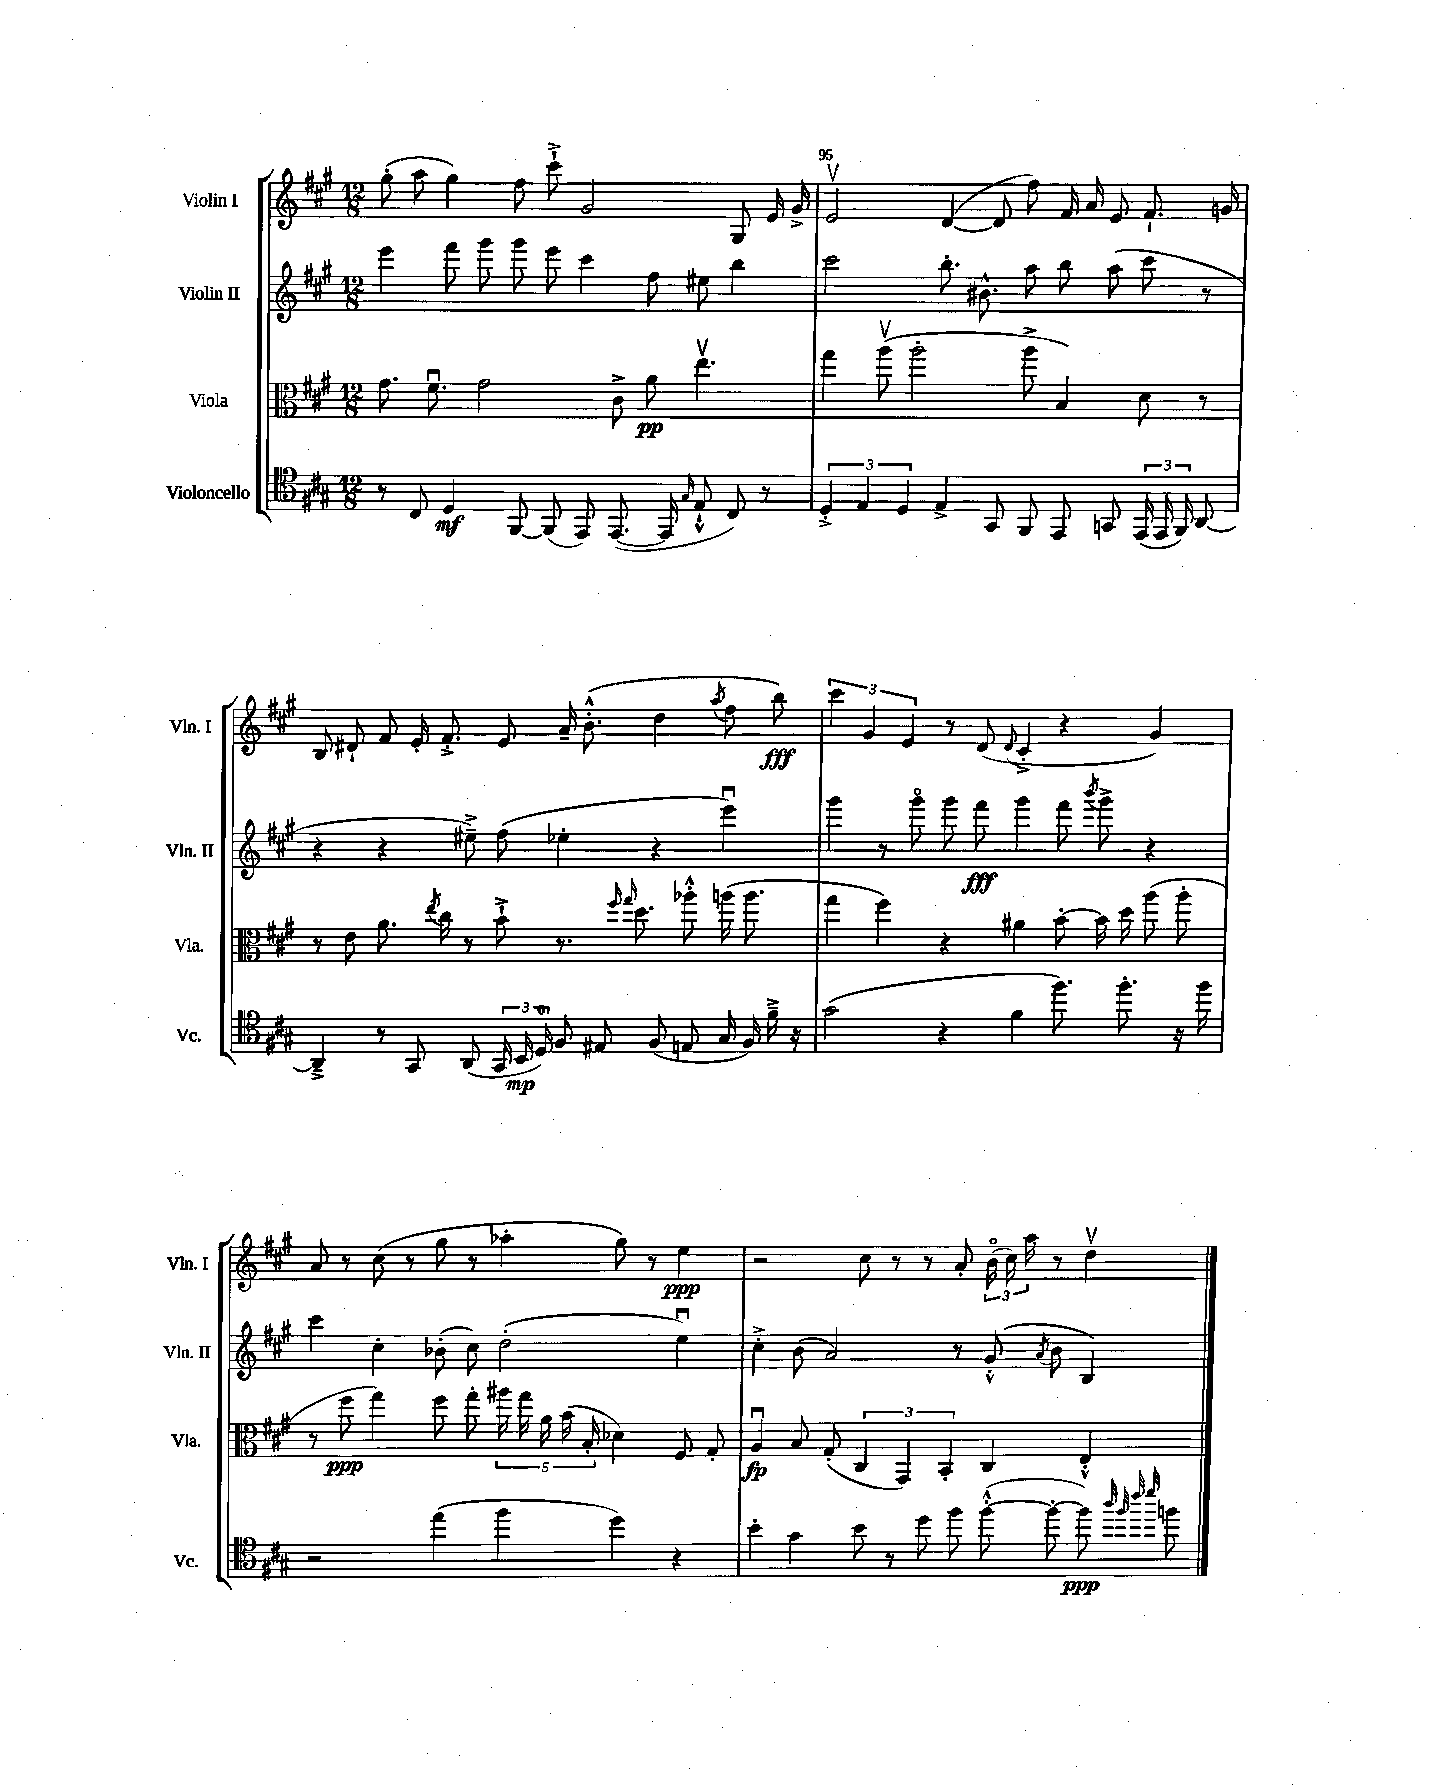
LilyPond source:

<<
\new StaffGroup <<
\new Staff = "s0" \with { instrumentName = "Violin I" shortInstrumentName = "Vln. I" } {
    \clef treble \key a \major \numericTimeSignature \time 12/8
    \autoBeamOff gis''8-.( a''8 gis''4) fis''8 cis'''8-!-> gis'2 gis8 e'16 gis'16-> |
    e'2\upbow d'4~( d'8 fis''8) fis'16 a'16 e'8 fis'8.-! g'16 |
    b8 dis'8-! fis'8 e'16-. fis'8.-.-> e'8 a'16-- b'8.-.-^( d''4 \acciaccatura { a''8 } fis''8 b''8\fff) |
    \tuplet 3/2 { cis'''4 gis'4 e'4 } r8 d'8( \appoggiatura { d'8 } cis'4-.-> r4 gis'4) |
    a'8 r8 cis''8( r8 gis''8 r8 aes''4-. gis''8) r8 e''4\ppp |
    r2 cis''8 r8 r8 a'8-. \tuplet 3/2 { b'16\flageolet( cis''16) a''16 } r8 d''4\upbow \bar "|." |
}
\new Staff = "s1" \with { instrumentName = "Violin II" shortInstrumentName = "Vln. II" } {
    \clef treble \key a \major \numericTimeSignature \time 12/8
    \autoBeamOff e'''4 fis'''8 gis'''8 gis'''8 e'''8 cis'''4 fis''8 eis''8 b''4 |
    cis'''2 b''8.-. bis'8.-^ a''8 b''8 a''8( cis'''8 r8 |
    r4 r4 eis''8--->) fis''8( ees''4-. r4 e'''4\downbow) |
    gis'''4 r8 gis'''8\flageolet gis'''8 fis'''8\fff gis'''4 fis'''8 \acciaccatura { b'''8 } gis'''8-> r4 |
    cis'''4 cis''4-. bes'8-.( cis''8) d''2-.( e''4\downbow) |
    cis''4-.-> b'8( a'2) r8 gis'8-.-^( \acciaccatura { a'8 } b'8 b4) \bar "|." |
}
\new Staff = "s2" \with { instrumentName = "Viola" shortInstrumentName = "Vla." } {
    \clef alto \key a \major \numericTimeSignature \time 12/8
    \autoBeamOff gis'8. fis'8.\downbow gis'2 cis'8-> a'8\pp e''4.\upbow |
    gis''4 a''8\upbow( a''2-. a''8-> b4) d'8 r8 |
    r8 e'8 a'8. \acciaccatura { e''8 } cis''16 r8 b'8-!-> r8. \grace { fis''16 gis''16 } d''8. aes''8-.-^ a''16( a''8. |
    gis''4 fis''4) r4 ais'4 b'8~-. b'16 d''16 a''8( a''8-. |
    r8 fis''8\ppp gis''4) fis''8 gis''8-. \tuplet 5/4 { ais''16 gis''16 a'16 b'16( b16-. } des'4) fis8 gis8-. |
    a4\downbow\fp b8 gis8-.( \tuplet 3/2 { cis4 gis,4) b,4-. } cis4 e4-.-^ \bar "|." |
}
\new Staff = "s3" \with { instrumentName = "Violoncello" shortInstrumentName = "Vc." } {
    \clef tenor \key a \major \numericTimeSignature \time 12/8
    \autoBeamOff r8 cis8 d4\mf fis,8~ fis,8( e,8) e,8.~( e,16 \grace { gis16 } e8-!-^ cis8) r8 |
    \tuplet 3/2 { d4-.-> e4 d4 } e4-> gis,8 fis,8 e,8 g,8 \tuplet 3/2 { e,16( e,16 fis,16) } a,8~ |
    a,4---> r8 gis,8 a,8( \tuplet 3/2 { gis,16 b,16\mp d16-0) } fis8 eis8 fis8( e8 gis16 fis16) fis'16---> r16 |
    gis'2( r4 fis'4 fis''8.) fis''8.-. r16 fis''16 |
    r2 e''4( fis''4 d''4) r4 |
    b'4-. gis'4 b'8 r8 d''8 fis''8 fis''8~-.-^( fis''8~-. fis''8\ppp) \grace { a''32 fis''32 cis'''32 d'''32 } f''8 \bar "|." |
}
>>
>>
\layout { \context { \Score currentBarNumber = #94 \override BarNumber.break-visibility = ##(#f #t #t) barNumberVisibility = #(every-nth-bar-number-visible 5) } }
